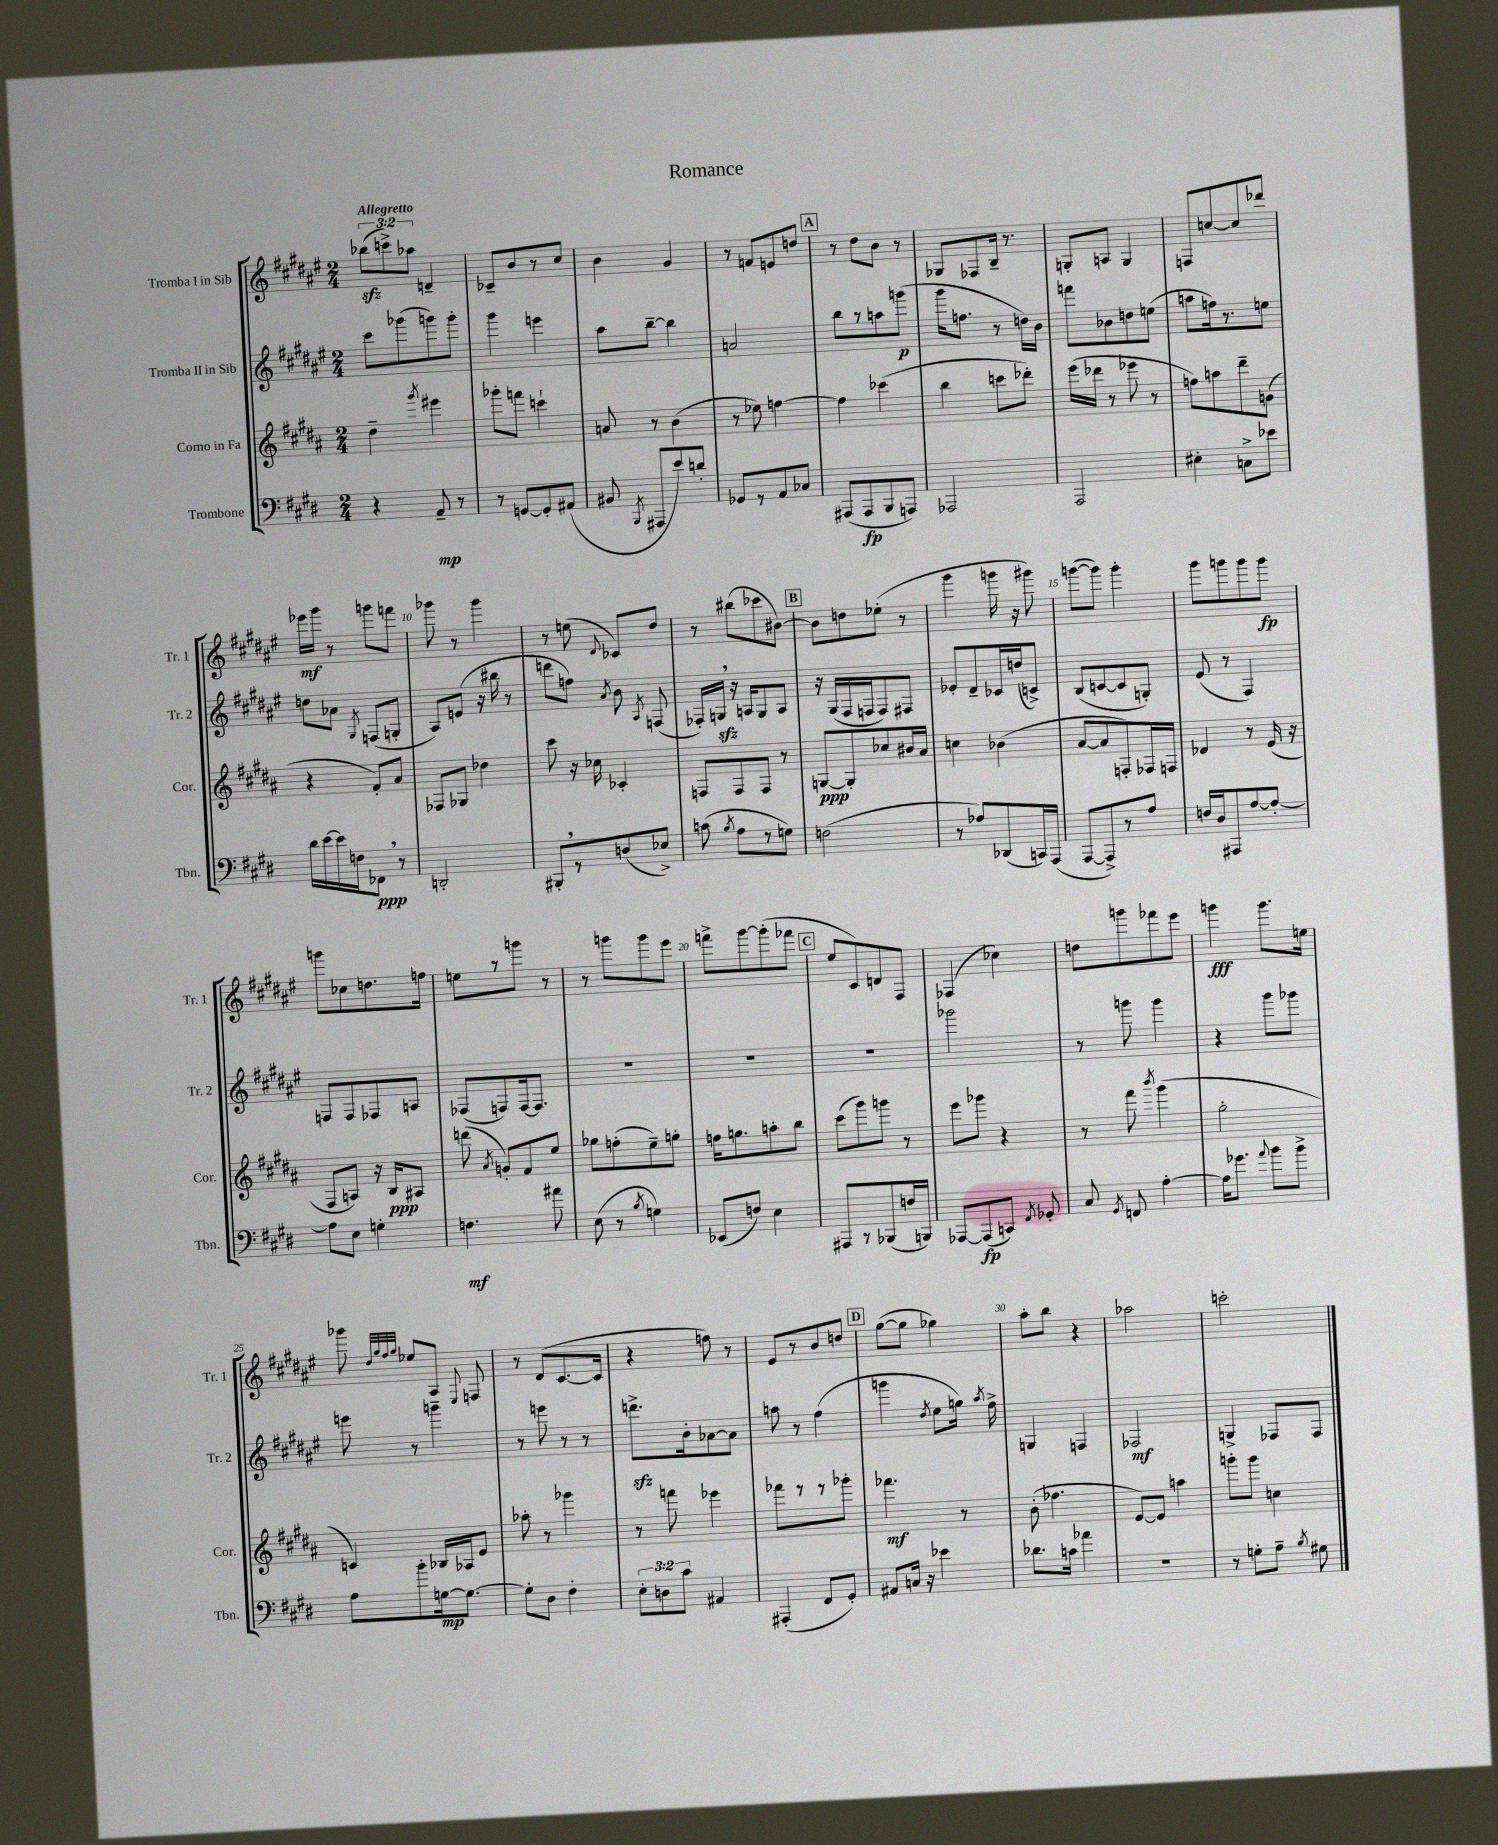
\header { title = "Romance" }
<<
\new StaffGroup <<
\new Staff = "s0" \with { instrumentName = "Tromba I in Sib" shortInstrumentName = "Tr. 1" } {
    \clef treble \key fis \major \numericTimeSignature \time 2/4 \override Staff.TupletNumber.text = #tuplet-number::calc-fraction-text \tempo "Allegretto"
    \autoBeamOff \tuplet 3/2 { bes''8[\sfz( c'''8->) aes''8] } d'4-- |
    ces'8[-- b'8 r8 cis''8] |
    b'4 gis'4 |
    r8 f'8[ e'8 d''8] |
    \mark \markup { \box "A" } r8 dis''8[ b'8] r8 |
    ges8[ fes8 b16]-- r8. |
    g8[-. a8] g4 |
    f8[ c''8~ c''8 des'''8] |
    ees'''16[\mf gis'''16] r8 g'''8[ f'''8] |
    ges'''8 r8 ges'''4 |
    r8 e''8( \appoggiatura { dis'8 } ces'8[) dis''8] |
    r8 bis''8[( ces'''8 bis'8]~) |
    \mark \markup { \box "B" } bis'8[ d''8 ees''8]-.( r8 |
    gis'''4 g'''16 r16 gis'''8) |
    g'''8[~( g'''8]) g'''4-. |
    gis'''8[ g'''8 g'''8 g'''8]\fp |
    g'''8[ ces''8 d''8. f''16] |
    e''8[ r8 g'''8] r8 |
    r8 g'''8[ g'''8 eis'''8] |
    f'''8[-> gis'''8~ gis'''8-.( fes'''8] |
    \mark \markup { \box "C" } eis''8[ cis'8) d'8 fis8] |
    fes4( ces''4) |
    d''8[ g'''8 fes'''8 eis'''8] |
    g'''4\fff g'''8.[ e''16] |
    ges'''8 \grace { dis''32[ gis''32 fis''32 gis''32] } ees''8[ ais8] \appoggiatura { eis8 } f8 |
    r8 dis'8[( cis'8.~ cis'16] |
    r4 f''8) r8 |
    eis'8[ r8 b'8 d''8] |
    \mark \markup { \box "D" } gis''8[~( gis''8] ges''4) |
    ais''8[-. b''8] r4 |
    aes''2 |
    c'''2-. \bar "|." |
}
\new Staff = "s1" \with { instrumentName = "Tromba II in Sib" shortInstrumentName = "Tr. 2" } {
    \clef treble \key fis \major \numericTimeSignature \time 2/4
    \autoBeamOff cis'''8[ ges'''8( g'''8) g'''8]-. |
    gis'''4 e'''4 |
    ais''8[ b''8]~-- b''4 |
    a'2 |
    \mark \markup { \box "A" } b''8[ r8 a''8 g'''8]\p( |
    gis'''16[ f''8.] r8 d''16[) b'16] |
    f'''8[ bes'8 d''8 e''8]( |
    a''8[ f''16) r8. e''8] |
    d''8[ aes'8] \acciaccatura { gis8 } f8[( g8]-. |
    ais8[) e'8]( r16 bis''16 r8 |
    d'''8[ f''8]) \acciaccatura { ais'8 } b'8 \acciaccatura { ais8 } f8( |
    fes16[-.) g16]\sfz \breathe r16 a16[ g8 a8] |
    \mark \markup { \box "B" } r16 gis16[( fis16 f16 f8) fis8] |
    ees'8[-. dis'8-- ces'16 d''16( c'8]->) |
    b8[( c'8~ c'8 g8]-.) |
    eis'8( r8 fis4) |
    f8[ f8 fes8 a8] |
    fes8[( f8) f16~ f8.] |
    R2 |
    R2 |
    \mark \markup { \box "C" } R2 |
    ges'''2 |
    r8 g'''8 g'''4 |
    r4 gis'''8[ ges'''8] |
    e'''8 r8 g'''4-- |
    r8 e'''8 r8 r8 |
    d'''8.[->\sfz b'16-. aes'8~ aes'8] |
    a''8 r8 fis''4( |
    \mark \markup { \box "D" } g'''4 \acciaccatura { dis''8 } eis''8[ g''16]) \acciaccatura { ais''8 } fis''16-> |
    g4 f4 |
    fes2\mf |
    g4-> fes8[ fes8] \bar "|." |
}
\new Staff = "s2" \with { instrumentName = "Corno in Fa" shortInstrumentName = "Cor." } {
    \clef treble \key b \major \numericTimeSignature \time 2/4
    \autoBeamOff dis''4-- \acciaccatura { gis'''8 } eis'''4 |
    ges'''8[-. f'''8] c'''4-! |
    a'8 r8 b'4( |
    r8 ees''8) f''4~ |
    \mark \markup { \box "A" } f''4 ces'''4( |
    b''4 c'''8[ des'''8]-.) |
    e'''16[( des'''16] r8 ees'''8 r8 |
    f''8[) a''8 dis'''8-- g'8]( |
    r4 fis'8[-.) ais'8] |
    fes8[ ges8] des''4 |
    cis'''8 r16 ces''16 ces'4-. |
    f8[ f8 f8] r8 |
    \mark \markup { \box "B" } g8[~\ppp g8-. ces''8 bis'16 ais'16] |
    c''4 bes'4( |
    ais'8[~ ais'8 f8-.) fes16 f16] |
    des'4 r8 e'16( r16 |
    fis8[ a8]) r16 b16[\ppp ais8] |
    d'''8( \acciaccatura { ais'8 } g'8[-.) fis'8 e''8] |
    ges''8[ f''8-.( e''8--) g''8]-. |
    f''16[ g''8. a''8-. b''8] |
    \mark \markup { \box "C" } cis'''8[( gis'''8) g'''8] r8 |
    e'''8[ ges'''8] r4 |
    r8 fis'''8 \acciaccatura { b'''8 } gis'''4( |
    gis''2-. |
    c'4) bes16[ aes16 e'8] |
    aes''8-. r8 ges'''4 |
    r8 f'''8 ees'''4 |
    fes'''8[ r8 r8 ges'''8]-. |
    \mark \markup { \box "D" } fes'''4.\mf r8 |
    b'8-.( fes''4. |
    e'8[~) e'8] a''4 |
    g'''8[-. g'''8] c''4 \bar "|." |
}
\new Staff = "s3" \with { instrumentName = "Trombone" shortInstrumentName = "Tbn." } {
    \clef bass \key e \major \numericTimeSignature \time 2/4 \override Staff.TupletNumber.text = #tuplet-number::calc-fraction-text
    \autoBeamOff r4 a,8--\mp r8 |
    r8 g,8[~ g,8-. ais,8]( |
    bis,8 \acciaccatura { b,,8 } ais,,8[ e'8) d'8]-. |
    ges,8[ r8 a,8 ces8] |
    \mark \markup { \box "A" } ais,,8[( ais,,8\fp b,,8 a,,8]) |
    aes,,2 |
    a,,2 |
    eis4-. c8[-> ees'8] |
    dis'16[ e'16~ e'16 f16 fes,8]\ppp \breathe r8 |
    d,2-. |
    bis,,8[-. \breathe r8 d8( ees8]->) |
    c'8( \acciaccatura { b8 } a8[ r8 g8]) |
    \mark \markup { \box "B" } f2( |
    r8 aes8[) des,8( c,16) a,,16]( |
    a,,8[~ a,,8->) r8 a8] |
    f16[ dis16 ais,,8 a8~ a8]~-. |
    a8[ e8] g4-. |
    f4.\mf ais'8 |
    e8( r8 \acciaccatura { b8 } g4) |
    ees,8[( f8]) e4 |
    \mark \markup { \box "C" } ais,,8[ r8 bes,,8( f16 b,,16]) |
    aes,,8[~ aes,,8\fp( c,8]) \acciaccatura { fis,8 } ges,8-. |
    cis8 \acciaccatura { gis,8 } f,8 a4~-. |
    a16[ ges'8.] \appoggiatura { a'8 } b'8[ b'8]-> |
    a8[ b'8-. g16~\mp g8.]~ |
    g8[-. dis8] fis4-. |
    \tuplet 3/2 { e8[-. d8 cis'8] } ais,4 |
    ais,,4-.( fis,8[ gis,8]-.) |
    \mark \markup { \box "D" } ais,8[ c16] r16 ees'4 |
    des'8.[ c'16] aes'4 |
    r2 |
    r8 g8[-. a8]-- \acciaccatura { b8 } gis8 \bar "|." |
}
>>
>>
\layout { \context { \Score \override BarNumber.break-visibility = ##(#f #t #t) barNumberVisibility = #(every-nth-bar-number-visible 5) } }
